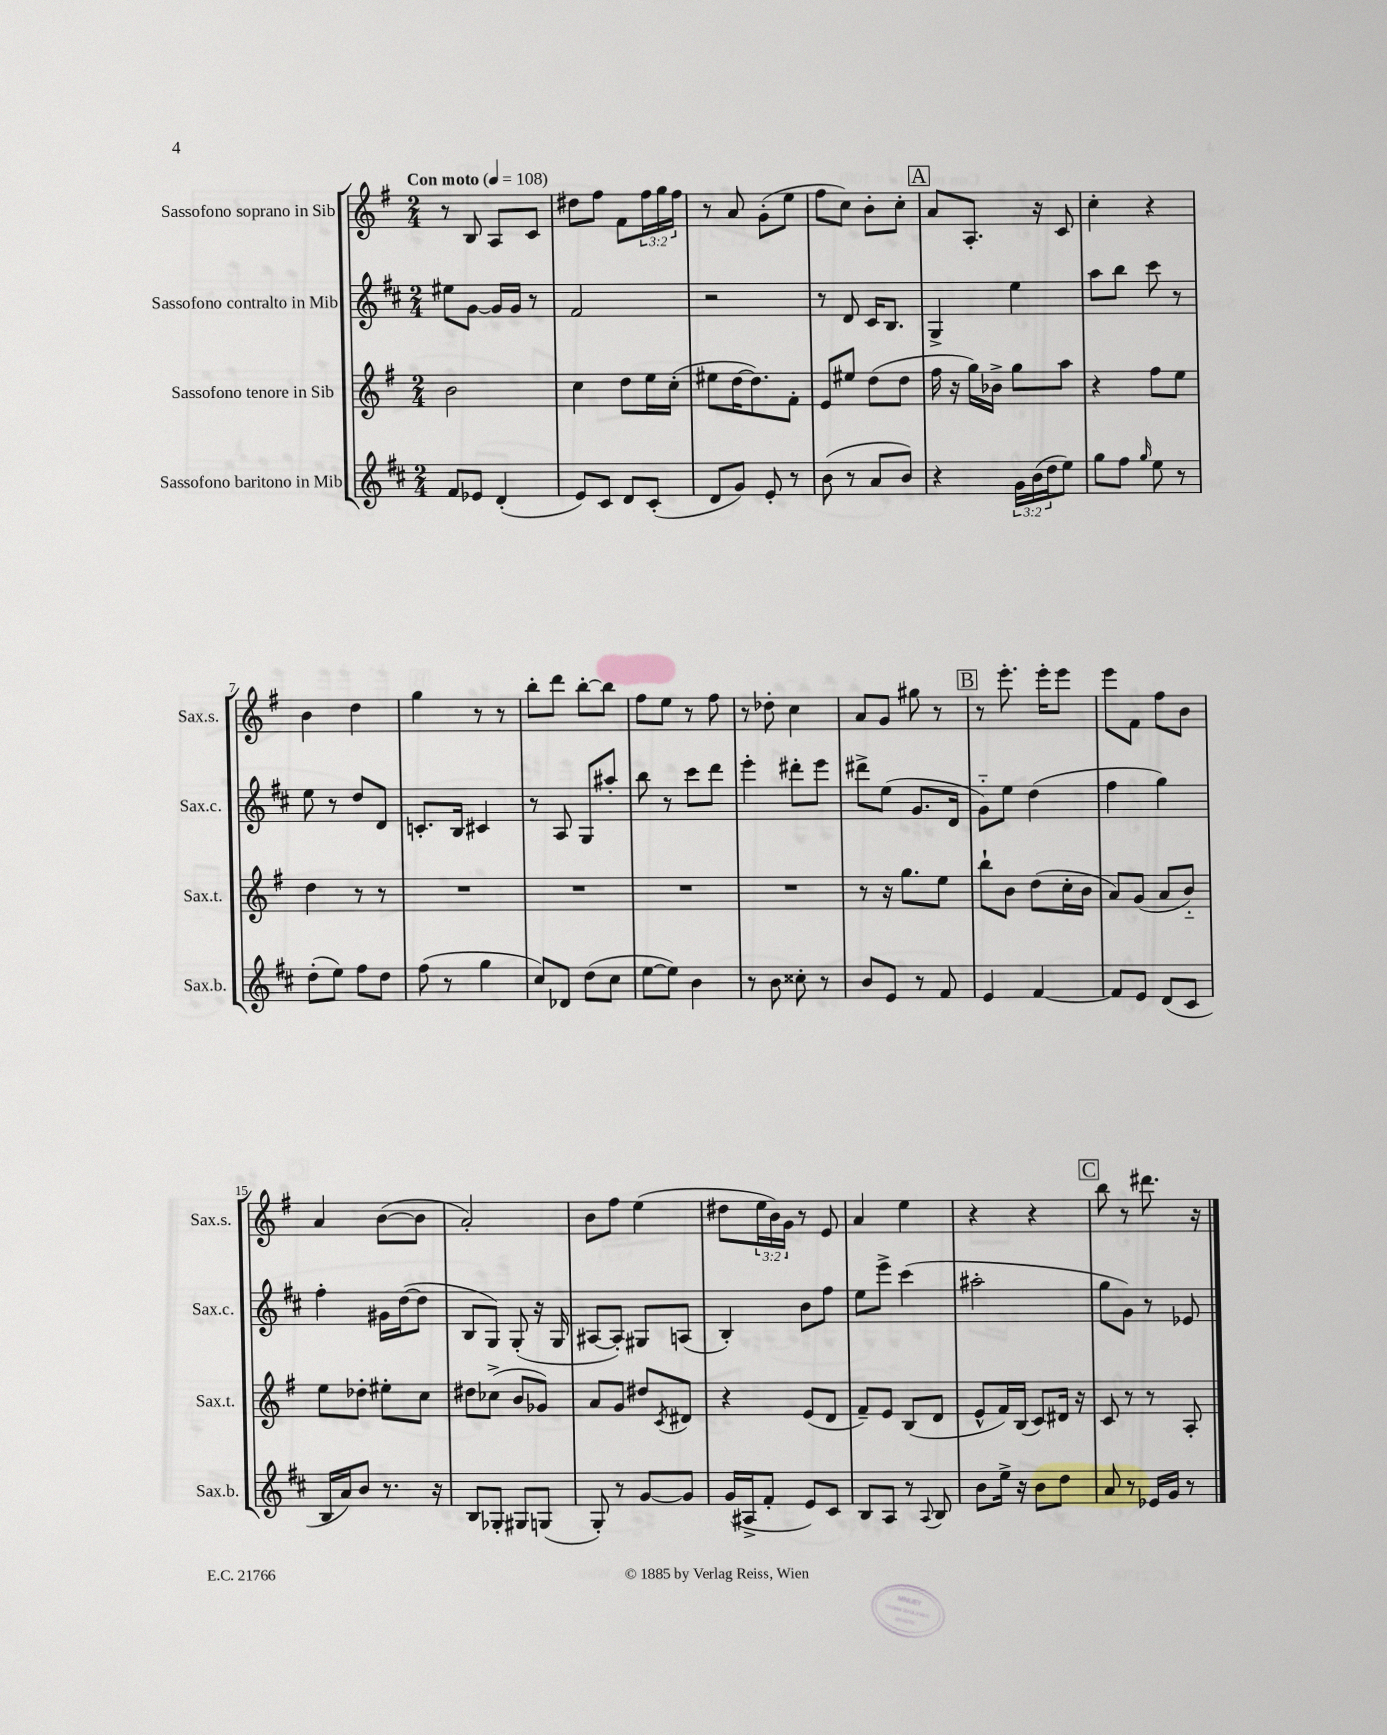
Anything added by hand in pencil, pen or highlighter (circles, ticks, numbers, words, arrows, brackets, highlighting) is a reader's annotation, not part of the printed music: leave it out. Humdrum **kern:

**kern	**kern	**kern	**kern
*part4	*part3	*part2	*part1
*staff4	*staff3	*staff2	*staff1
*I"Sassofono baritono in Mib	*I"Sassofono tenore in Sib	*I"Sassofono contralto in Mib	*I"Sassofono soprano in Sib
*I'Sax.b.	*I'Sax.t.	*I'Sax.c.	*I'Sax.s.
*clefG2	*clefG2	*clefG2	*clefG2
*k[f#c#]	*k[f#]	*k[f#c#]	*k[f#]
*M2/4	*M2/4	*M2/4	*M2/4
*MM108	*MM108	*MM108	*MM108
=1	=1	=1	=1
!	!	!	!LO:TX:a:B:t=Con moto
8f#/L	2b\	8ee#X\L	8r
8e-X/J	.	[8g\J	8B/
(4d'/	.	16g/LL]	8A/L
.	.	16g/JJ	.
.	.	8r	8c/J
=2	=2	=2	=2
8e/L)	4cc\	2f#/	8dd#X\L
8c#/J	.	.	8ff#\J
8d/L	8dd\L	.	8f#\L
(8c#'/J	16ee\L	.	24ff#\L
.	.	.	24gg\
.	(16cc'\JJ	.	.
.	.	.	24ff#\JJ
=3	=3	=3	=3
8d/L	8ee#X\L	2r	8r
8g/J)	[16dd\K	.	8a/
.	8.dd\])	.	.
8e'/	.	.	(8g'\L
8r	8f#'\J	.	8ee\J
=4	=4	=4	=4
(8b\	8e/L	8r	8ff#\L
8r	8ee#X/J	8d/	8cc\J)
8a/L	(8dd\L	16c#/KL	8b'\L
.	.	8.B/J	.
8b/J)	8dd\J	.	8cc'\J
!!LO:REH:place=s1:t=A
=5	=5	=5	=5
4r	16ff#\	4G^/	8a/L
.	16r	.	.
.	16gg\LL)	.	8.A'/J
.	16b-X^\JJ	.	.
24g\LL	8gg\L	4ee\	.
(24b\	.	.	.
.	.	.	16r
24dd\J	.	.	.
8ee\J)	8aa\J	.	8c/
=6	=6	=6	=6
8gg\L	4r	8aa\L	4cc'\
8ff#\J	.	8bb\J	.
16qqgg/	.	.	.
8ee\	8ff#\L	8ccc#\	4r
8r	8ee\J	8r	.
!!LO:LB:g=z
=7	=7	=7	=7
(8dd'\L	4dd\	8ee\	4b\
8ee\J)	.	8r	.
8ff#\L	8r	8dd/L	4dd\
8dd\J	8r	8d/J	.
=8	=8	=8	=8
(8ff#\	2r	8.cn'/L	4gg\
8r	.	.	.
.	.	16B/Jk	.
4gg\	.	4c#X/	8r
.	.	.	8r
=9	=9	=9	=9
8cc#/L)	2r	8r	8bb'\L
8d-X/J	.	8A/	8ddd\J
(8dd\L	.	8G/L	[8bb'\L
8cc#\J	.	8aa#X'/J	8bb\J]
=10	=10	=10	=10
[8ee\L	2r	8bb\	8ff#\L
8ee\J])	.	8r	8ee\J
4b\	.	8ccc#\L	8r
.	.	8ddd\J	8ff#\
=11	=11	=11	=11
8r	2r	4eee'\	8r
8b\	.	.	8dd-X'\
8cc##X'\	.	8ddd#X'\L	4cc\
8r	.	8eee\J	.
=12	=12	=12	=12
8b/L	8r	8ddd#X^\L	8a/L
8e/J	16r	(8ee\J	8g/J
.	8.gg\L	.	.
8r	.	8.g/L	8gg#X\
8f#/	8ee\J	.	8r
.	.	16d/Jk	.
!!LO:REH:place=s1:t=B
=13	=13	=13	=13
4e/	8bb`\L	8g\L)	8r
.	8b\J	8ee\J	8.eee'\
[4f#/	(8dd\L	(4dd\	.
.	.	.	16eee'\KL
.	16cc'\L	.	8eee\J
.	16b\JJ	.	.
=14	=14	=14	=14
8f#/L]	8a/L)	4ff#\	8eee\L
8e/J	(8g/J	.	8f#\J
(8d/L	8a/L	4gg\)	8ff#\L
8c#/J	8b/J)	.	8b\J
!!LO:LB:g=z
=15	=15	=15	=15
16B/LL	8ee\L	4ff#'\	4a/
16a/J)	.	.	.
8b/J	8dd-X'\J	.	.
8.r	8ee#X'\L	16g#X\LL	([8b\L
.	.	([16dd\J	.
.	8cc\J	8dd\J]	8b\J]
16r	.	.	.
=16	=16	=16	=16
8B/L	8dd#X\L	8B/L	2a'/)
8G-X'/J	(8cc-X^\J	8G/J)	.
8G#X/L	8b/L	(8G'/	.
(8Gn/J	8g-X/J)	16r	.
.	.	16G/	.
=17	=17	=17	=17
8G'/)	8a/L	[8A#X/L	8b\L
8r	8g/J	8A#'/J])	8ff#\J
[8g/L	8dd#X/L	8G#X/L	(4ee\
.	8qc/	.	.
8g/J]	8d#X/J	(8An/J	.
=18	=18	=18	=18
(16g/LL	4r	4B'/)	8dd#X\L
16A#X^/J	.	.	.
8f#'/J	.	.	24ee\L
.	.	.	24b\)
.	.	.	24g\JJ
8e/L)	(8e/L	8b\L	8r
8c#/J	8d/J	8ff#\J	8e/
=19	=19	=19	=19
8B/L	8f#~/L)	8ee\L	4a/
8A/J	8e/J	8eee^\J	.
8r	(8B/L	(4ccc#\	4ee\
8qqA/	.	.	.
8B/	8d/J	.	.
=20	=20	=20	=20
8b\L	8e^^/L	2aa#X'\	4r
16ee^\Jk	16f#/L)	.	.
16r	(16B/JJ	.	.
8b\L	8c/L)	.	4r
8dd\J	16d#X/Jk	.	.
.	16r	.	.
!!LO:REH:place=s1:t=C
=21	=21	=21	=21
8a/	8c/	8gg\L	8bb\
8r	8r	8g\J)	8r
16e-X/LL	8r	8r	8.ddd#X\
16g/JJ	.	.	.
8r	8A'/	8e-X/	.
.	.	.	16r
==	==	==	==
*-	*-	*-	*-
